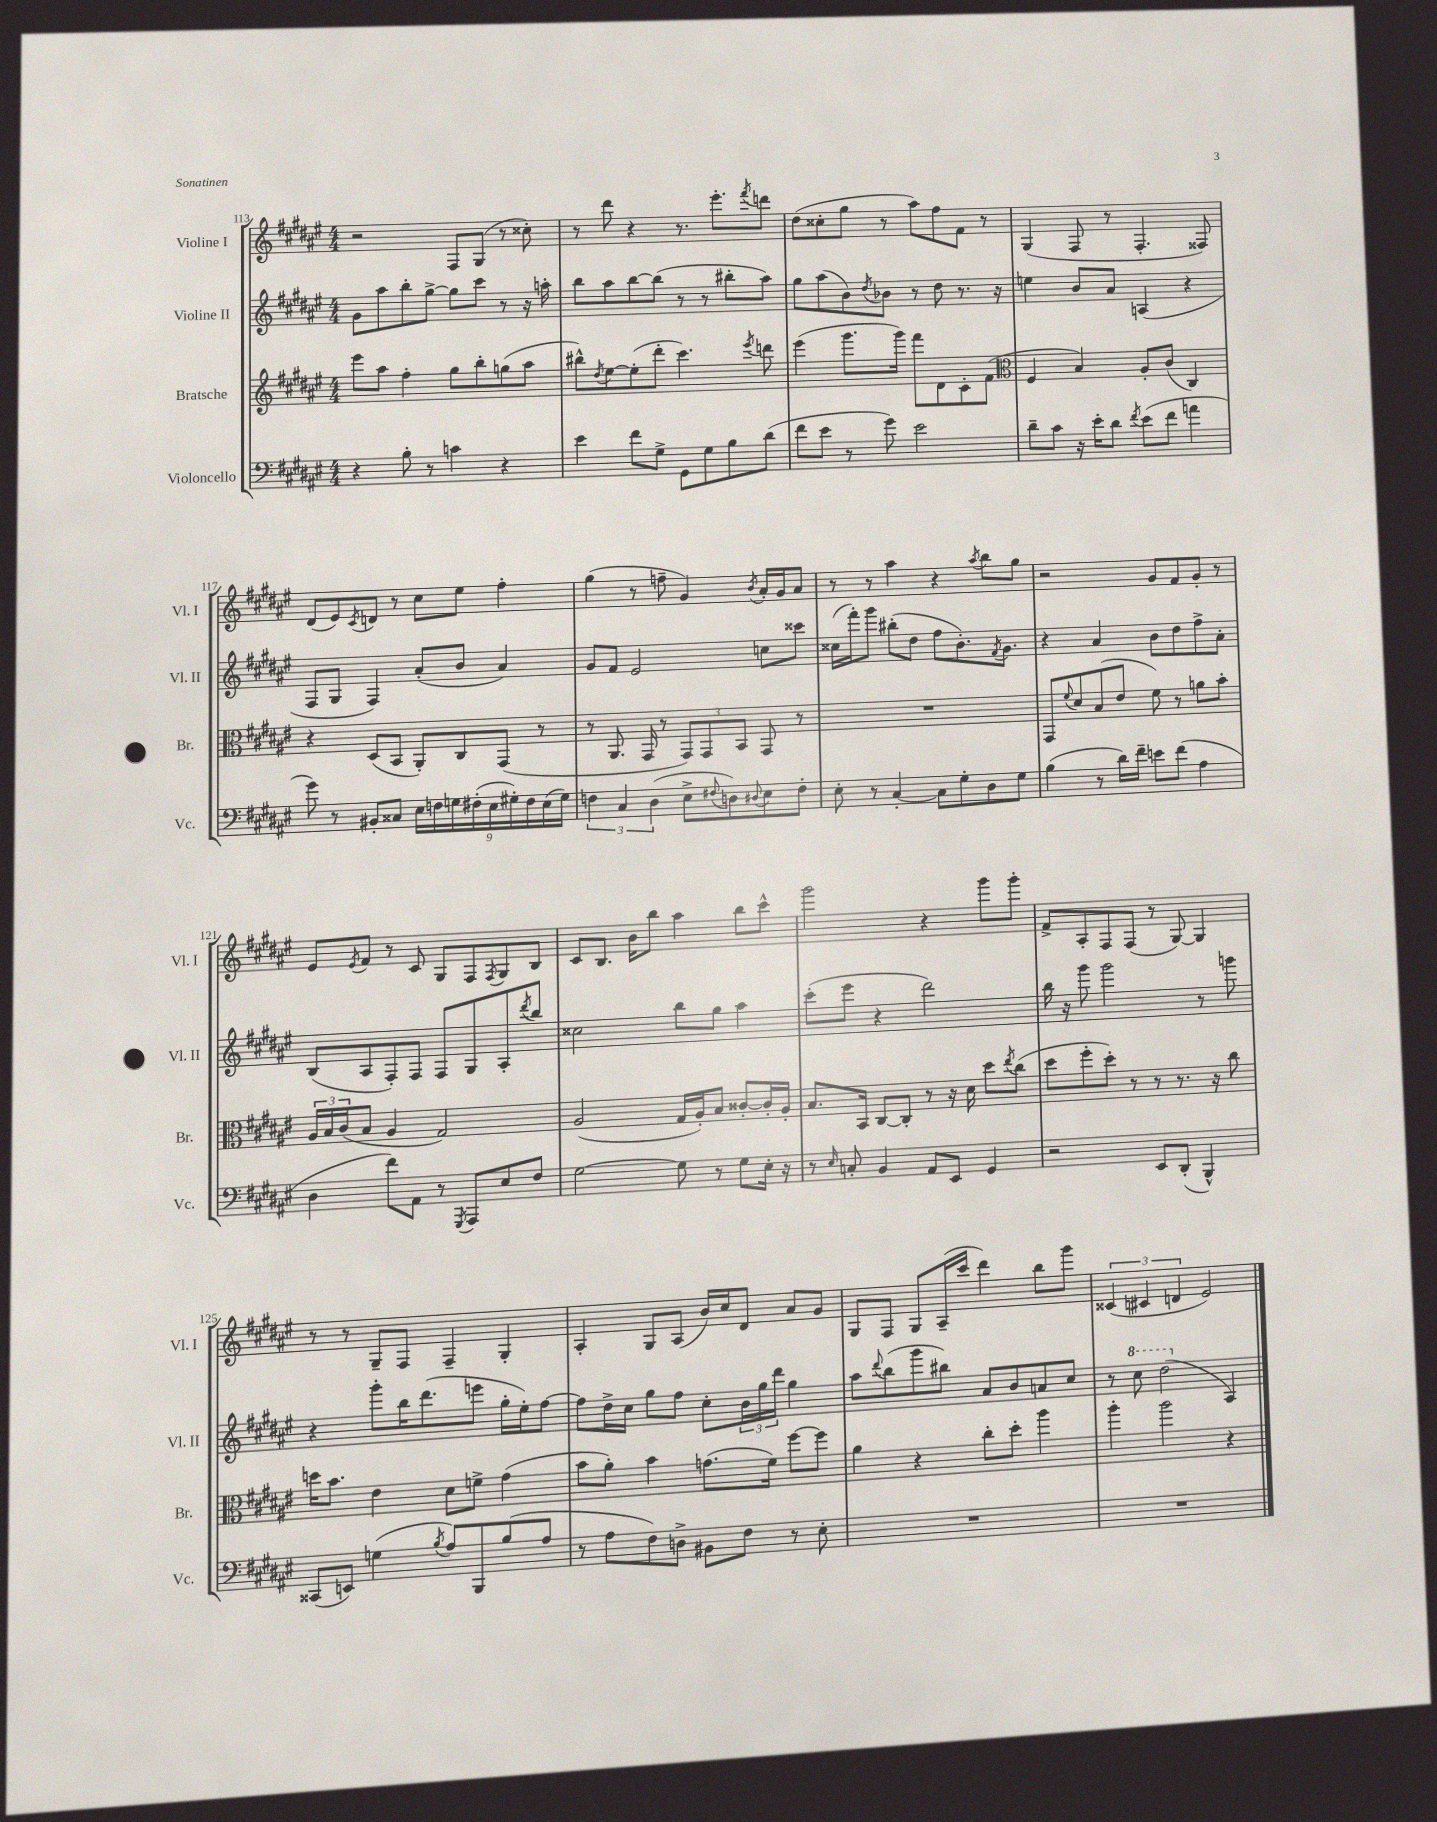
<<
\new StaffGroup <<
\new Staff = "s0" \with { instrumentName = "Violine I" shortInstrumentName = "Vl. I" } {
    \clef treble \key fis \major \numericTimeSignature \time 4/4
    r2 fis8 gis8( r8 cisis''8-.) |
    r8 dis'''8 r4 r8. eis'''8.-. \acciaccatura { fis'''8 } d'''8 |
    dis''8( cisis''8-. gis''8 r8 ais''8) fis''8 fis'8 r8 |
    gis4( fis8 r8 fis4.-. fisis8) |
    dis'8( eis'8) \acciaccatura { cis'8 } d'8 r8 cis''8 eis''8 fis''4-. |
    gis''4( r8 f''8-- gis'4) \acciaccatura { b'8 } ais'16-. gis'16 ais'8 |
    r8 r8 ais''4 r4 \acciaccatura { ais''8 } b''8 gis''8 |
    r2 gis'8 fis'8 gis'8-. r8 |
    eis'8 \acciaccatura { eis'8 } fis'8 r8 cis'8 gis8 fis8 \acciaccatura { fis8 } gis8 b8 |
    cis'8 b8. b'16 b''8 ais''4 b''8 cis'''8-^ |
    gis'''2 r4 gis'''8 gis'''8-. |
    fis'8-> ais8-. fis8 fis8( r8 gis8~) gis4 |
    r8 r8 gis8-- fis8 fis4-- gis4-. |
    ais4-. gis8 ais8( b'16) cis''16 dis'8 ais'8 gis'8 |
    gis8 fis8 gis8 ais16--( cis'''16 dis'''4) b''8 gis'''8 |
    \tuplet 3/2 { cisis'4( cis'4 d'4 } eis'2) \bar "|." |
}
\new Staff = "s1" \with { instrumentName = "Violine II" shortInstrumentName = "Vl. II" } {
    \clef treble \key fis \major \numericTimeSignature \time 4/4
    gis'8 ais''8 b''8-. gis''8~-> gis''8 cis'''8 r8 r16 a''16-. |
    b''8 ais''8 b''8~ b''8( r8 r8 bis''8-. ais''8) |
    gis''8 ais''8( b'8) \acciaccatura { dis''8 } bes'8 r8 dis''8 r8. r16 |
    e''4 b'8 ais'8 a4( r4 |
    fis8 gis8 fis4) ais'8-.( b'8 ais'4) |
    gis'8 fis'8 eis'2 c''8 cisis'''8 |
    cisis''16( fis'''16-.) gis'''8 bis''8-.( dis''8 fis''8 b'8.-.) \acciaccatura { fis'8 } gis'8. |
    r4 ais'4 b'8 dis''8 fis''8-> ais'8-. |
    b8( ais8 fis8-.) fis8 fis8 gis8 ais8-. \acciaccatura { dis'''8 } b''8 |
    cisis''2 b''8 gis''8 ais''4 |
    cis'''8-.( eis'''8 r4 dis'''2) |
    b''16 r16 gis'''8 gis'''2 r8 g'''8 |
    r4 gis'''8-. b''16 dis'''8.( e'''8 gis''16-. eis''16-.) fis''8~ |
    fis''8 dis''16-> cis''16 gis''8 fis''8 cis''8-. \tuplet 3/2 { b'16 gis''16 dis'''16 } gis''4 |
    ais''8 \appoggiatura { dis'''8 } b''8( gis'''8 bis''8) ais'8 b'8 a'8 cis''8 |
    r8 \ottava #1 cis'''8 dis'''2( \ottava #0 ais4) \bar "|." |
}
\new Staff = "s2" \with { instrumentName = "Bratsche" shortInstrumentName = "Br." } {
    \clef treble \key fis \major \numericTimeSignature \time 4/4
    eis'''8 ais''8 fis''4-. gis''8 b''8-. g''8( ais''8 |
    bis''8-^) \acciaccatura { dis''8 } eis''8~ eis''8-.( dis'''8-. cis'''4.) \acciaccatura { eis'''8 } d'''8 |
    eis'''4( gis'''8. gis'''16) fis'''8 dis'8 cis'8-. fis'8( |
    \clef alto fis4 b4) ais8-. cis'8( cis4) |
    r4 dis8( b,8 ais,8-.) cis8 gis,8( r8 |
    r8 ais,8. gis,16 r8 \tuplet 3/2 { gis,8) gis,8 b,8 } gis,8 r8 |
    R1 |
    gis,8 \appoggiatura { fis'8 } dis'8 b8( eis'8 fis'8) r8 a'8 b'8-. |
    \tuplet 3/2 { ais16 b16 cis'16( } b8 ais4 gis2) |
    ais2( gis16 ais16-.) b8 cisis'8~-. cisis'16-. ais16-. |
    b8. b,16 cis8~ cis8-. r8 r16 dis'16 dis''8 \acciaccatura { eis''8 } cis''8( |
    dis''8 fis''8-. dis''8-.) r8 r8 r8. r16 cis''8 |
    d''16 b'8. eis'4 dis'8 f'8-> gis'4( |
    b'8 ais'8-.) b'4 g'8.( fis'16) fis''8~ fis''8 |
    ais'4 r4 cis''8-. dis''8-. ais''4 |
    ais''4-. ais''2 r4 \bar "|." |
}
\new Staff = "s3" \with { instrumentName = "Violoncello" shortInstrumentName = "Vc." } {
    \clef bass \key fis \major \numericTimeSignature \time 4/4
    r4 b8-. r8 c'4 r4 |
    eis'4 fis'8 gis8-> gis,8 gis8 b8 dis'8( |
    fis'8 eis'8 r8 gis'8) eis'2 |
    dis'8-- cis'8 r16 eis'16-. dis'8 \acciaccatura { fis'8 } eis'8( fis'8 a'4 |
    gis'8) r8 bis,8-. cisis8 \tuplet 9/8 { eis16 f16 g16 fis16-.( eis16 gis16-.) fis16 eis16( gis16) } |
    \tuplet 3/2 { f4 cis4 dis4( } eis8-> \appoggiatura { fis8 } d8) \appoggiatura { dis8 } eis8 fis8-. |
    eis8-. r8 cis4~-. cis8 gis8-. dis8 gis8 |
    b4( r8 dis'16) fis'16-- e'8 fis'8( ais4 |
    dis4 fis'8) ais,8 r8 \acciaccatura { gis,,8 } ais,,8 eis8 fis8 |
    gis2~ gis8 r8 gis8 eis16-. r16 |
    r8 \grace { eis16 } c8-. b,4 ais,8 eis,8 gis,4 |
    r2 eis,8 dis,8-.( b,,4-^) |
    cisis,8( e,8) g4( \acciaccatura { b8 } ais8) b,,8 b8( ais8 |
    r8 ais8 fis8) d8-> bis,8 fis8 r8 eis8-. |
    R1 |
    R1 \bar "|." |
}
>>
>>
\layout { \context { \Score currentBarNumber = #113 } }
